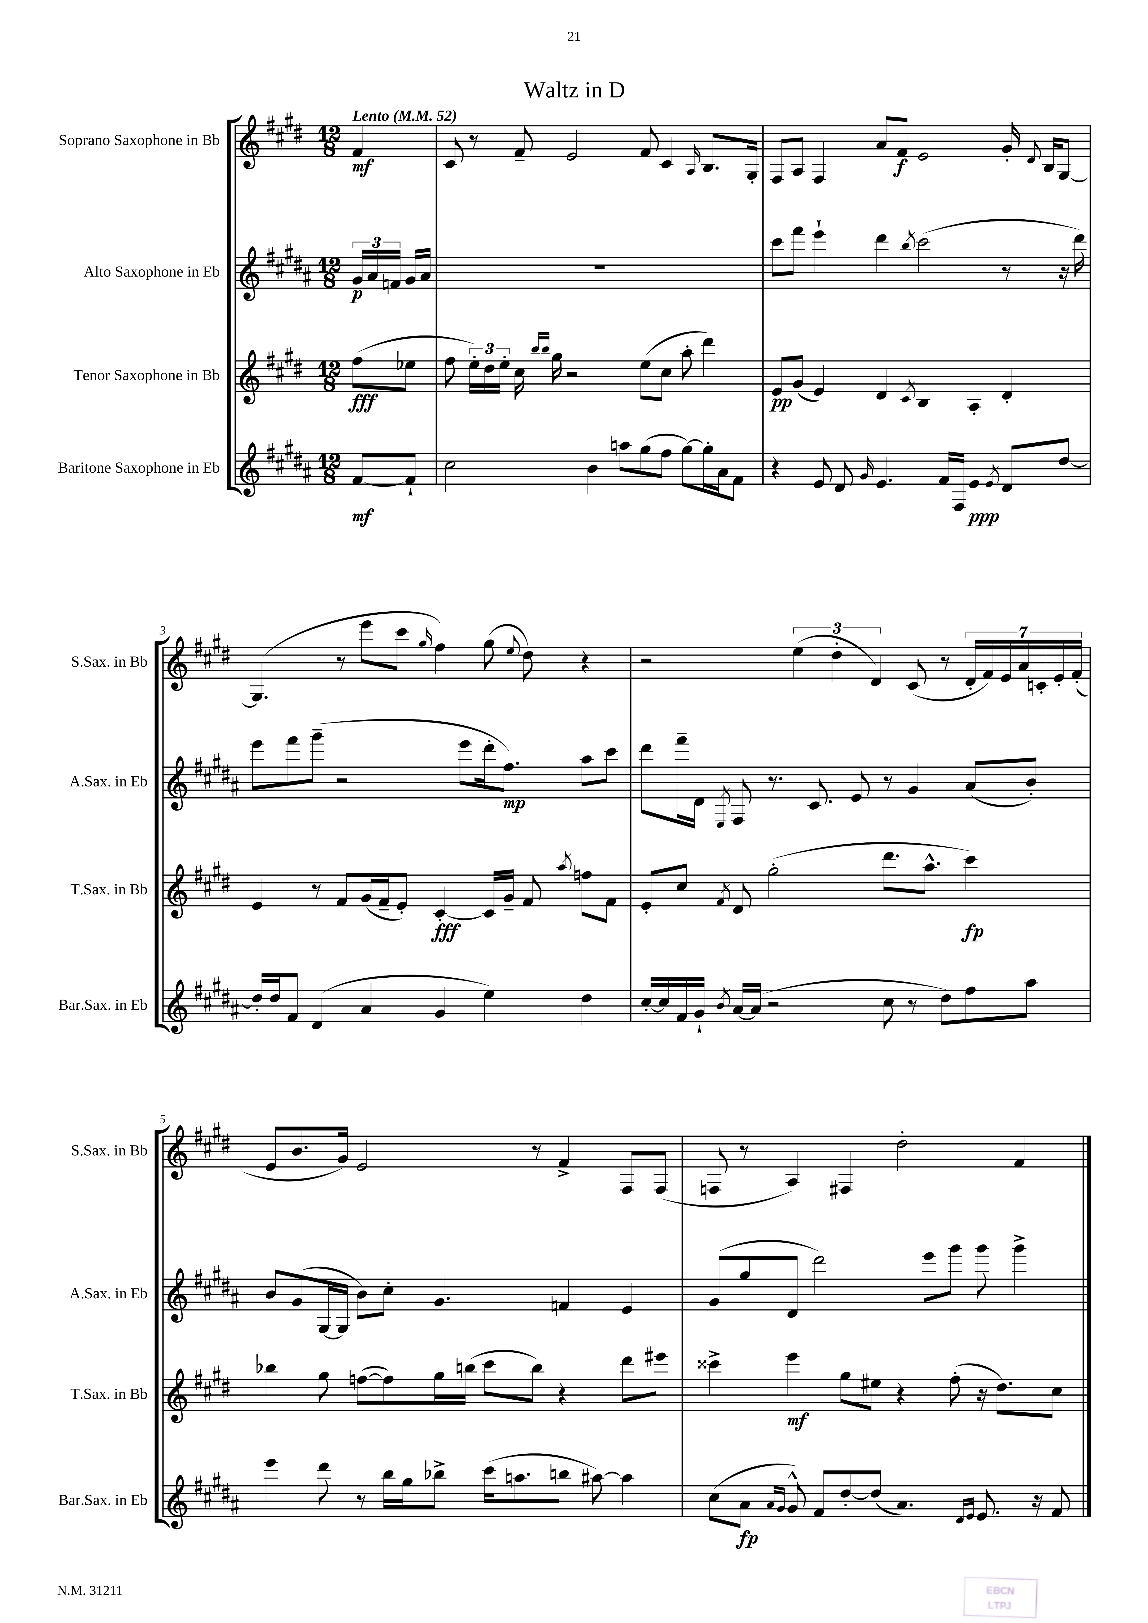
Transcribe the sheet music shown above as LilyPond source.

\header { title = "Waltz in D" }
<<
\new StaffGroup <<
\new Staff = "s0" \with { instrumentName = "Soprano Saxophone in Bb" shortInstrumentName = "S.Sax. in Bb" } {
    \clef treble \key e \major \numericTimeSignature \time 12/8 \partial 4 \tempo "Lento" 4 = 52
    \autoBeamOff fis'4\mf |
    cis'8 r8 fis'8-- e'2 fis'8 cis'4 \grace { a16 } b8.[ gis16]-. |
    fis8[ a8] fis4 a'8[ fis'8]\f e'2 gis'16-. \appoggiatura { dis'8 } b16[ gis8]~ |
    gis4.( r8 e'''8[ cis'''8] \grace { gis''16 } fis''4) gis''8( \appoggiatura { e''8 } dis''8) r4 |
    r2 \tuplet 3/2 { e''4( dis''4-. dis'4) } cis'8( r8 \tuplet 7/4 { dis'16[-. fis'16) e'16 a'16 c'16-. e'16-. fis'16]-.( } |
    e'8[ b'8. gis'16]) e'2 r8 fis'4-> fis8[ fis8]( |
    f8 r8 a4) fis4 dis''2-. fis'4 \bar "|." |
}
\new Staff = "s1" \with { instrumentName = "Alto Saxophone in Eb" shortInstrumentName = "A.Sax. in Eb" } {
    \clef treble \key b \major \numericTimeSignature \time 12/8 \partial 4
    \autoBeamOff \tuplet 3/2 { gis'16[\p ais'16 f'16] } gis'16[ ais'16] |
    R1. |
    cis'''8[ fis'''8] e'''4-! dis'''4 \acciaccatura { b''8 } cis'''2( r8 r16 dis'''16) |
    e'''8[ fis'''8 gis'''8]--( r2 e'''8[ dis'''16-. fis''8.]\mp) ais''8[ cis'''8] |
    dis'''8[ fis'''16-- dis'16] \acciaccatura { e8 } fis8 r8. cis'8. e'8 r8 gis'4 ais'8[( b'8]-.) |
    b'8[ gis'8( gis16~ gis16] b'8[) cis''8]-. gis'4. f'4 e'4 |
    gis'8[( gis''8 dis'8] dis'''2) e'''8[ gis'''8] gis'''8 gis'''4-> \bar "|." |
}
\new Staff = "s2" \with { instrumentName = "Tenor Saxophone in Bb" shortInstrumentName = "T.Sax. in Bb" } {
    \clef treble \key e \major \numericTimeSignature \time 12/8 \partial 4
    \autoBeamOff fis''8[\fff( ees''8] |
    fis''8 \tuplet 3/2 { e''16[-.) dis''16 e''16]-. } cis''16 \grace { b''16[ b''16] } gis''16 r2 e''8[( cis''8] a''8-. dis'''4) |
    e'8[\pp gis'8]( e'4) dis'4 \acciaccatura { cis'8 } b4 a4-. dis'4-. |
    e'4 r8 fis'8[ gis'16( fis'16-- e'8]-.) cis'4~-.\fff cis'16[ gis'16]-- fis'8 \acciaccatura { a''8 } f''8[ fis'8] |
    e'8[-. cis''8] \acciaccatura { fis'8 } dis'8 gis''2-.( dis'''8.[ a''8.]-^ cis'''4\fp) |
    bes''4 gis''8 f''8[~( f''8) gis''16 b''16]( cis'''8[ b''8]) r4 dis'''8[ eis'''8] |
    cisis'''4-> e'''4\mf gis''8[ eis''8] r4 fis''8-.( r16 dis''8.[) cis''8] \bar "|." |
}
\new Staff = "s3" \with { instrumentName = "Baritone Saxophone in Eb" shortInstrumentName = "Bar.Sax. in Eb" } {
    \clef treble \key b \major \numericTimeSignature \time 12/8 \partial 4
    \autoBeamOff fis'8[~\mf fis'8]-! |
    cis''2 b'4 a''8[ gis''8( fis''8] gis''8[~) gis''16-. ais'16 fis'8] |
    r4 e'8 dis'8 \grace { gis'16 } e'4. fis'16[ fis16] e'4\ppp \acciaccatura { e'8 } dis'8[ dis''8]~ |
    dis''16[-. dis''16 fis'8] dis'4( ais'4 gis'4 e''4) dis''4 |
    cis''16[~-. cis''16 fis'16 gis'16]-! \acciaccatura { b'8 } ais'16[~ ais'16]( r2 cis''8 r8 dis''8[) fis''8 ais''8] |
    e'''4 dis'''8 r8 b''16[ gis''16 bes''8]-> cis'''16[( a''8. b''8] ais''8~) ais''4 |
    cis''8[( ais'8]\fp \grace { ais'16[ gis'16] } gis'8-^) fis'8[ dis''8~-. dis''8]( ais'4.) \grace { dis'16[ e'16] } e'8. r16 fis'8 \bar "|." |
}
>>
>>
